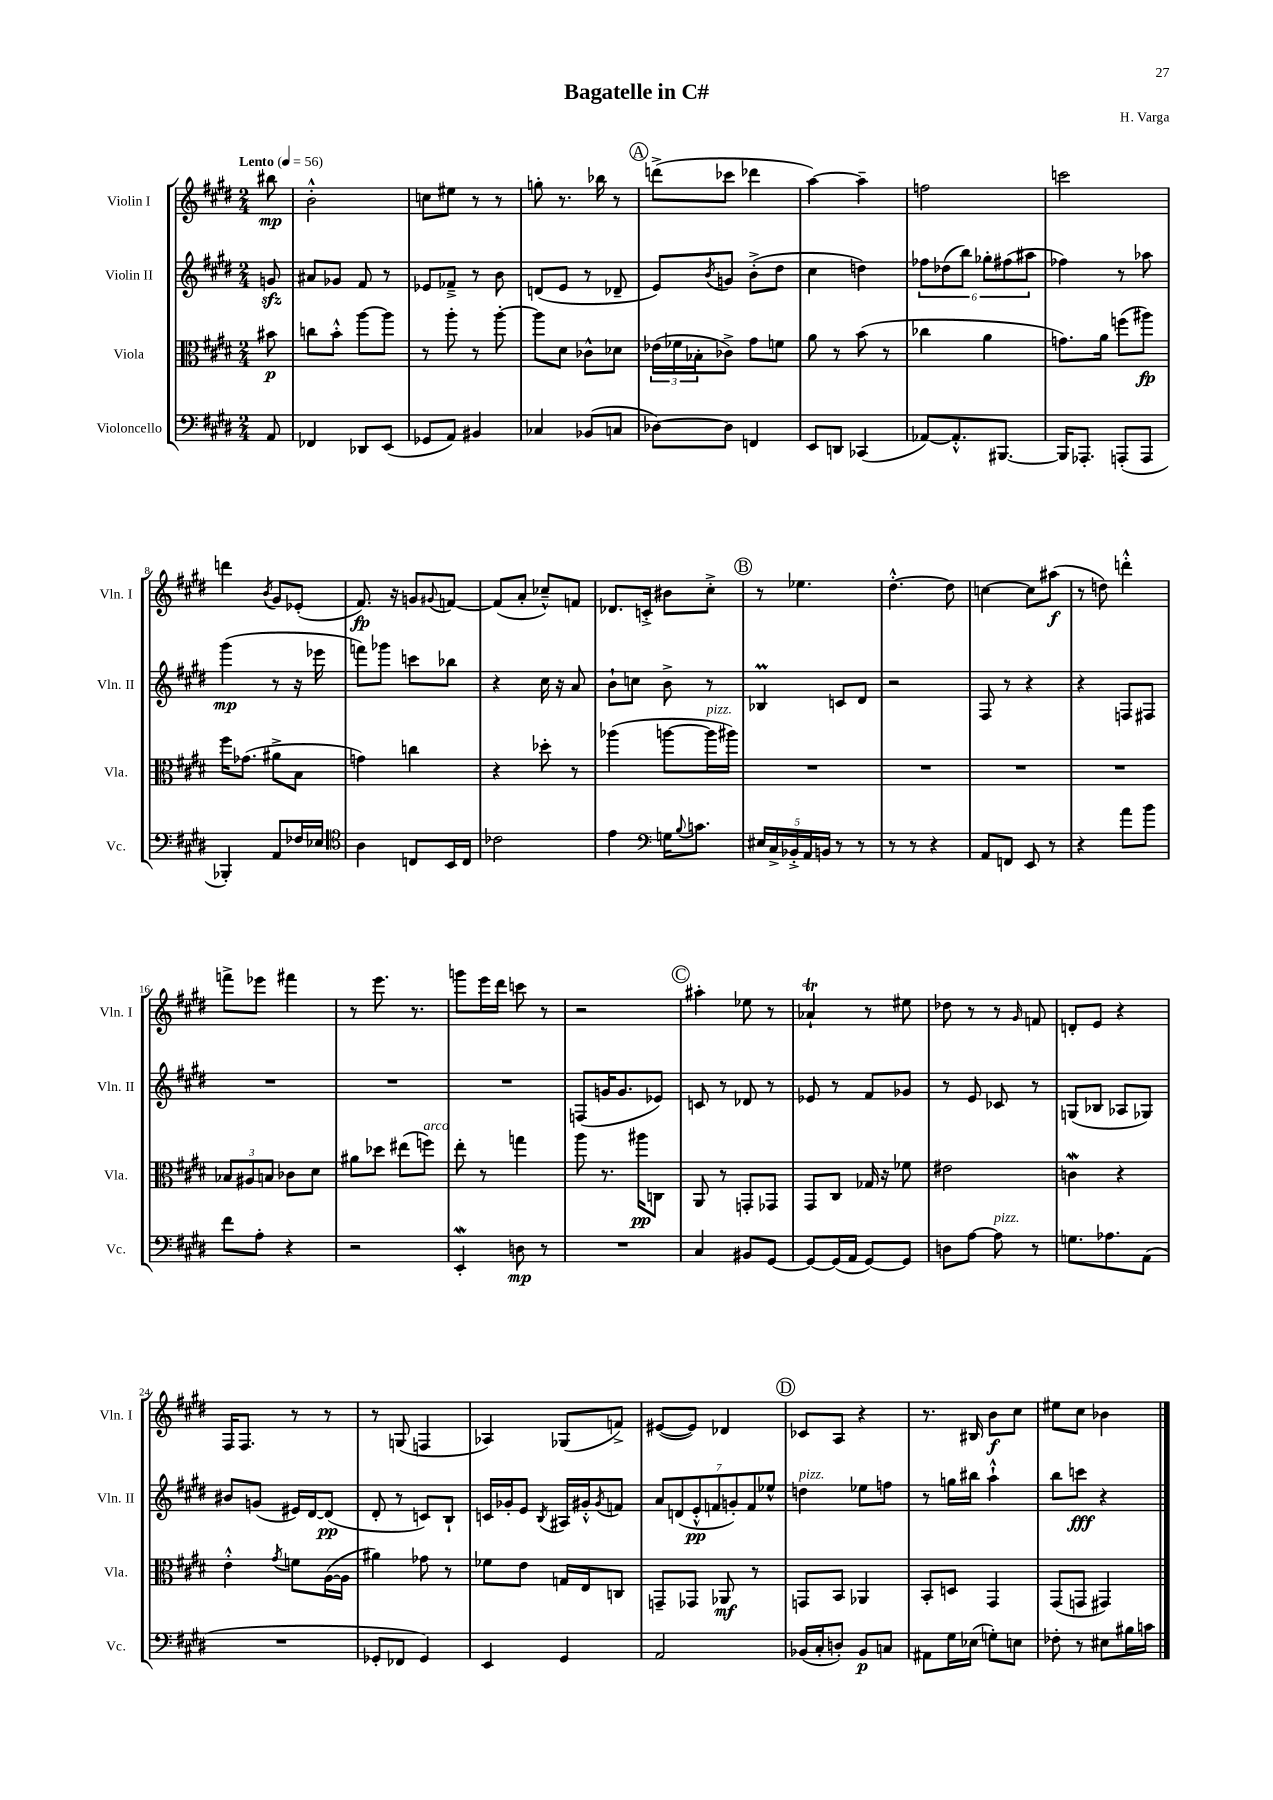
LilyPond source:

\header { title = "Bagatelle in C#" composer = "H. Varga" }
<<
\new StaffGroup <<
\new Staff = "s0" \with { instrumentName = "Violin I" shortInstrumentName = "Vln. I" } {
    \clef treble \key e \major \numericTimeSignature \time 2/4 \partial 8 \tempo "Lento" 4 = 56
    bis''8\mp |
    b'2-.-^ |
    c''8 eis''8 r8 r8 |
    g''8-. r8. bes''16 r8 |
    \mark \markup { \circle "A" } d'''8->( ces'''8 des'''4 |
    a''4~) a''4-- |
    f''2 |
    c'''2 |
    d'''4 \acciaccatura { b'8 } gis'8 ees'8-.( |
    fis'8.\fp) r16 g'8 \appoggiatura { gis'8 } f'8~ |
    f'8( a'8-. ces''8---^) f'8 |
    des'8. c'16-.-> bis'8 cis''8-.-> |
    \mark \markup { \circle "B" } r8 ees''4. |
    dis''4.~-.-^ dis''8 |
    c''4~ c''8 ais''8\f( |
    r8 d''8) d'''4-.-^ |
    f'''8-> ees'''8 fis'''4 |
    r8 e'''8. r8. |
    g'''8 e'''16 dis'''16 c'''8 r8 |
    r2 |
    \mark \markup { \circle "C" } ais''4-. ees''8 r8 |
    aes'4-!\trill r8 eis''8 |
    des''8 r8 r8 \grace { gis'16 } f'8 |
    d'8-. e'8 r4 |
    fis16 fis8. r8 r8 |
    r8 g8( f4 |
    aes4) ges8( f'8->) |
    eis'8~( eis'8) des'4 |
    \mark \markup { \circle "D" } ces'8 a8 r4 |
    r8. bis16 b'8\f cis''8 |
    eis''8 cis''8 bes'4 \bar "|." |
}
\new Staff = "s1" \with { instrumentName = "Violin II" shortInstrumentName = "Vln. II" } {
    \clef treble \key e \major \numericTimeSignature \time 2/4 \partial 8
    g'8\sfz |
    ais'8 ges'8 fis'8 r8 |
    ees'8 fes'8---> r8 b'8 |
    d'8( e'8 r8 des'8-- |
    \mark \markup { \circle "A" } e'8) \acciaccatura { b'8 } g'8 b'8-.->( dis''8 |
    cis''4 d''4) |
    \tuplet 6/4 { fes''8 des''8( b''8) ges''8-. fis''8( ais''8 } |
    fes''4) r8 aes''8 |
    gis'''4\mp( r8 r16 ees'''16 |
    f'''8) ges'''8 c'''8 bes''8 |
    r4 cis''16 r16 a'8 |
    b'8-! c''8 b'8-> r8 |
    \mark \markup { \circle "B" } bes4\prall c'8 dis'8 |
    r2 |
    fis8 r8 r4 |
    r4 f8 fis8 |
    R2 |
    R2 |
    R2 |
    f8( g'16 g'8. ees'8) |
    \mark \markup { \circle "C" } c'8 r8 des'8 r8 |
    ees'8 r8 fis'8 ges'8 |
    r8 e'8 ces'8 r8 |
    g8( bes8 aes8 ges8) |
    bis'8 g'8( eis'16) dis'16~ dis'8\pp( |
    dis'8-. r8 c'8) b8-! |
    c'16 ges'16-. e'8 \acciaccatura { b8 } ais16 gis'16-.-^ \acciaccatura { gis'8 } f'8 |
    \tuplet 7/4 { a'8 d'8( e'8-.-^\pp f'8 g'8-.) f'8 ees''8-^ } |
    \mark \markup { \circle "D" } d''4^\markup { \italic "pizz." } ees''8 f''8 |
    r8 g''16 bis''16 a''4-!-^ |
    b''8 c'''8\fff r4 \bar "|." |
}
\new Staff = "s2" \with { instrumentName = "Viola" shortInstrumentName = "Vla." } {
    \clef alto \key e \major \numericTimeSignature \time 2/4 \partial 8
    bis'8\p |
    c''8 b'8-.-^ a''8~ a''8 |
    r8 a''8-. r8 a''8~-. |
    a''8 dis'8 ces'8-^ des'8 |
    \mark \markup { \circle "A" } \tuplet 3/2 { ees'16( fes'16 bes16-. } ces'8->) gis'8 f'8 |
    a'8 r8 b'8( r8 |
    ces''4 a'4 |
    g'8.) a'16 f''8( ais''8\fp) |
    fis''16 ges'8.( ais'8-> b8 |
    g'4) c''4 |
    r4 des''8-. r8 |
    aes''4( a''8~ a''16^\markup { \italic "pizz." } ais''16) |
    \mark \markup { \circle "B" } R2 |
    R2 |
    R2 |
    R2 |
    \tuplet 3/2 { bes8 ais8 b8 } ces'8 dis'8 |
    ais'8 des''8 eis''8( f''8^\markup { \italic "arco" }) |
    e''8-. r8 g''4 |
    a''8 r8. ais''16\pp c8 |
    \mark \markup { \circle "C" } a,8 r8 g,8-. ges,8 |
    gis,8 cis8 ges16 r16 fes'8 |
    eis'2 |
    c'4\mordent r4 |
    e'4-.-^ \acciaccatura { gis'8 } f'8 a16~( a16 |
    ais'4) ges'8 r8 |
    fes'8 e'8 g16 e16 c8 |
    g,8-- ges,8 aes,8\mf r8 |
    \mark \markup { \circle "D" } g,8 b,8 aes,4 |
    b,8-. d8 gis,4 |
    gis,8( g,8 gis,4) \bar "|." |
}
\new Staff = "s3" \with { instrumentName = "Violoncello" shortInstrumentName = "Vc." } {
    \clef bass \key e \major \numericTimeSignature \time 2/4 \partial 8
    a,8 |
    fes,4 des,8 e,8( |
    ges,8 a,8) bis,4 |
    ces4 bes,8( c8 |
    \mark \markup { \circle "A" } des8~) des8 f,4 |
    e,8 d,8 ces,4( |
    aes,8~) aes,8.-.-^ bis,,8.~ |
    bis,,16 aes,,8.-. a,,8-.( a,,8 |
    bes,,4-.) a,8 fes16 ees16 |
    \clef tenor a4 c8 b,16 c16 |
    ces'2 |
    e'4 \clef bass g16 \appoggiatura { b8 } c'8. |
    \mark \markup { \circle "B" } \tuplet 5/4 { eis16 cis16-> bes,16-.-> a,16 b,16 } r8 r8 |
    r8 r8 r4 |
    a,8 f,8 e,8 r8 |
    r4 a'8 b'8 |
    fis'8 a8-. r4 |
    r2 |
    e,4-.\mordent d8\mp r8 |
    R2 |
    \mark \markup { \circle "C" } cis4 bis,8 gis,8~ |
    gis,8~ gis,16( a,16 gis,8~) gis,8 |
    d8 a8~ a8^\markup { \italic "pizz." } r8 |
    g8. aes8. a,8( |
    R2 |
    ges,8-. fes,8 ges,4) |
    e,4 gis,4 |
    a,2 |
    \mark \markup { \circle "D" } bes,16( cis16-. d8-.) bes,8\p c8 |
    ais,8 gis16 ees16( g8-.) e8 |
    fes8-. r8 eis8 bis16 c'16 \bar "|." |
}
>>
>>
